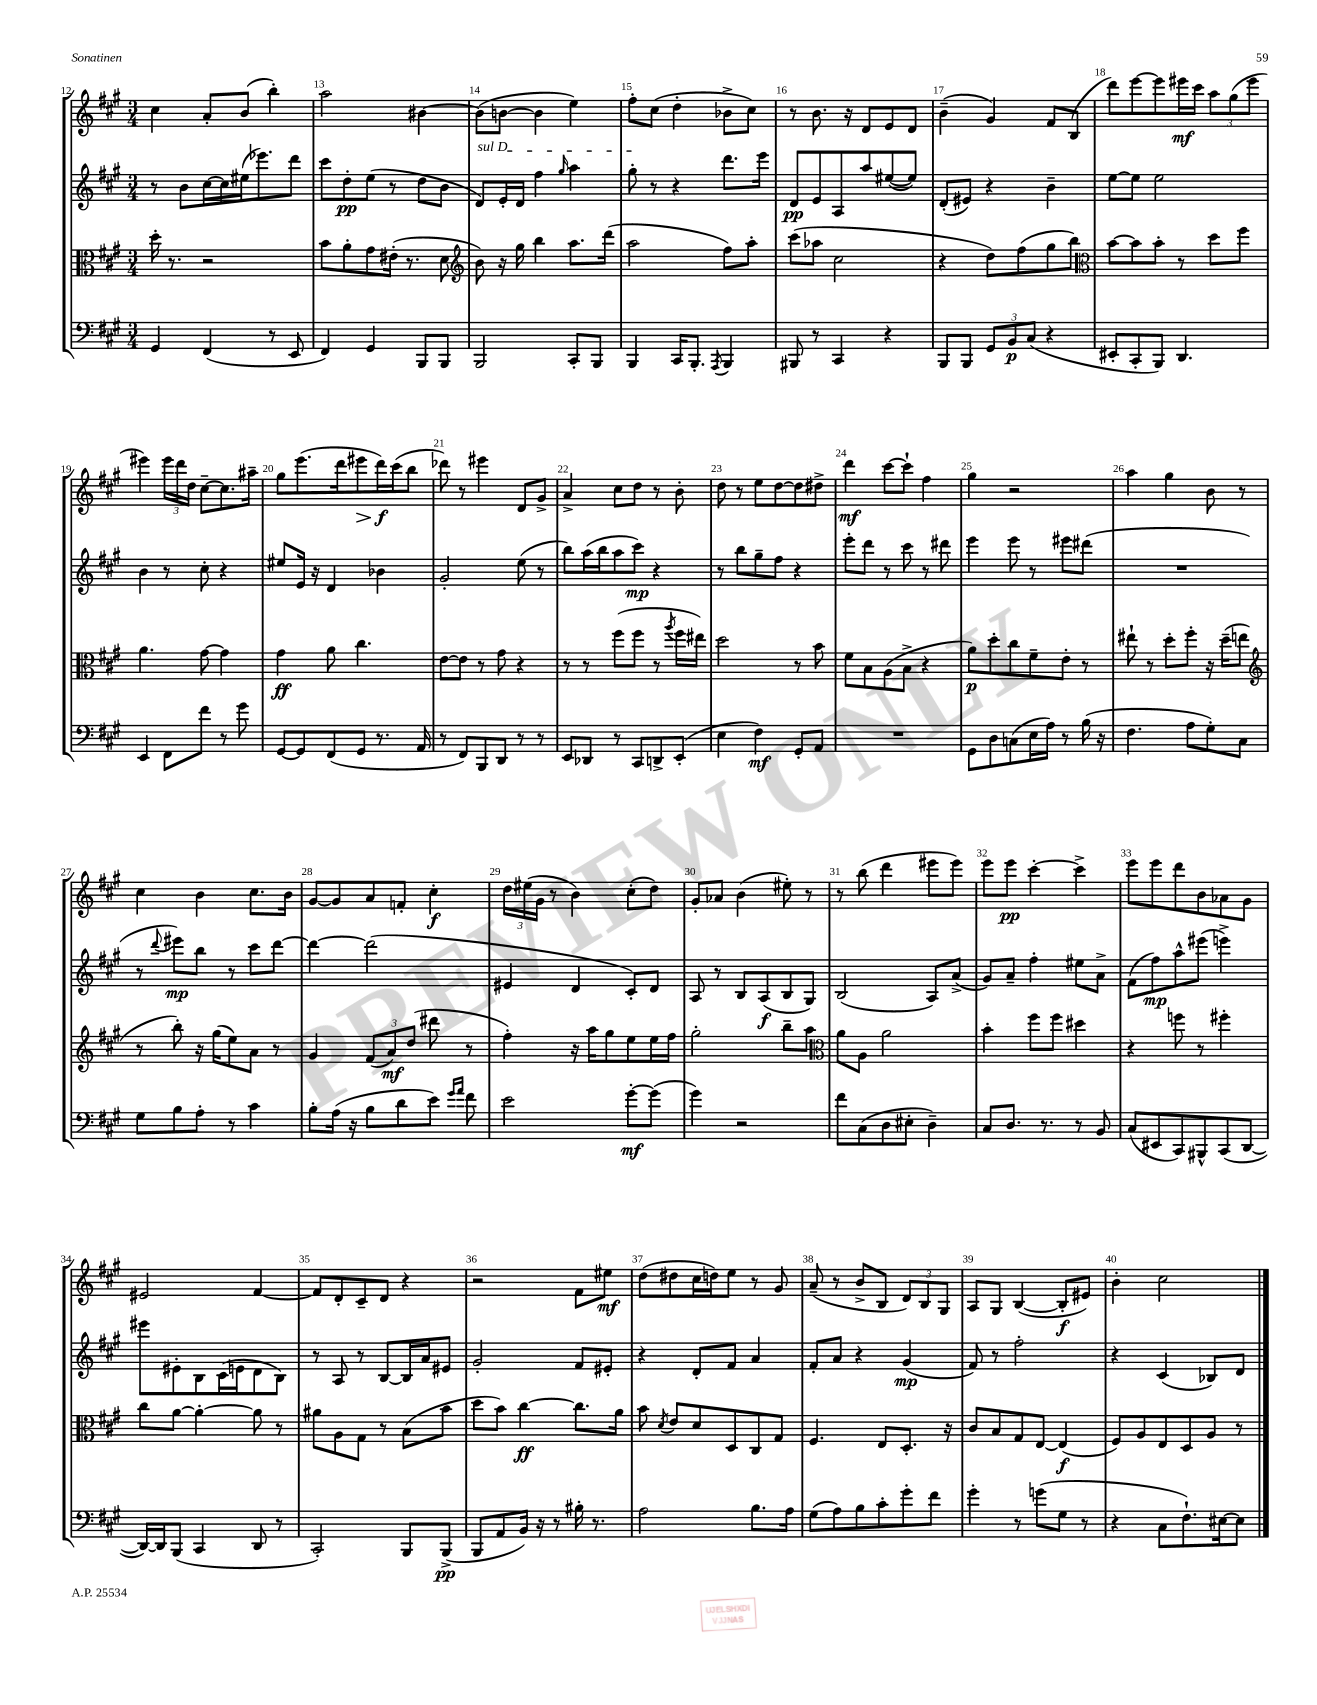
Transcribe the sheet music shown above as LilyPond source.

<<
\new StaffGroup <<
\new Staff = "s0" {
    \clef treble \key a \major \numericTimeSignature \time 3/4
    \autoBeamOff cis''4 a'8[-. b'8]( b''4-.) |
    a''2 bis'4~ |
    bis'8[( b'8]~ b'4 e''4) |
    fis''8[-. cis''8]( d''4-. bes'8[-> cis''8]) |
    r8 b'8. r16 d'8[ e'8 d'8] |
    b'4--( gis'4) fis'8[ b8]( |
    d'''8[) e'''8~ e'''8 eis'''16\mf cis'''16] \tuplet 3/2 { a''8[ gis''8( eis'''8] } |
    eis'''4) \tuplet 3/2 { eis'''16[ d'''16 d''16] } cis''8[~-- cis''8. ais''16]-- |
    gis''8[ e'''8.( d'''16 eis'''8\> d'''16\f\!) cis'''16( b''8] |
    des'''8) r8 eis'''4 d'8[ gis'8]-> |
    a'4-> cis''8[ d''8] r8 b'8-. |
    d''8 r8 e''8[ d''8~ d''8 dis''8]-> |
    d'''4\mf cis'''8[~ cis'''8]-! fis''4 |
    gis''4 r2 |
    a''4 gis''4 b'8 r8 |
    cis''4 b'4 cis''8.[ b'16] |
    gis'8[~ gis'8 a'8 f'8]-. cis''4-.\f |
    \tuplet 3/2 { d''16[ eis''16( gis'16] } r8 b'4) cis''8[-.( d''8]) |
    gis'8[-. aes'8] b'4( eis''8-.) r8 |
    r8 b''8( d'''4 eis'''8[ eis'''8]) |
    e'''8[ e'''8]\pp cis'''4~-. cis'''4-> |
    e'''8[ e'''8 d'''8 b'8 aes'8 gis'8] |
    eis'2 fis'4~ |
    fis'8[ d'8-. cis'8-- d'8] r4 |
    r2 fis'8[ eis''8]\mf |
    d''8[( dis''8 cis''16 d''16) e''8] r8 gis'8 |
    a'8--( r8 b'8[-> b8] \tuplet 3/2 { d'8[) b8 gis8] } |
    a8[ gis8] b4~( b8[-.\f eis'8]) |
    b'4-. cis''2 \bar "|." |
}
\new Staff = "s1" {
    \clef treble \key a \major \numericTimeSignature \time 3/4
    \autoBeamOff r8 b'8[ cis''16~ cis''16 eis''16( ees'''8.) d'''8] |
    cis'''8[ d''8-.\pp e''8]( r8 d''8[ b'8] |
    \once \override TextSpanner.bound-details.left.text = \markup { \italic "sul D" } d'8[\startTextSpan) e'16-. d'16] fis''4 \grace { gis''16 } a''4 |
    gis''8-.\stopTextSpan r8 r4 d'''8.[ e'''16] |
    d'8[\pp e'8 a8 a''8 eis''8~( eis''8]) |
    d'8[-.( eis'8]) r4 b'4-- |
    e''8[~ e''8] e''2 |
    b'4 r8 cis''8-. r4 |
    eis''8[ e'16] r16 d'4 bes'4 |
    gis'2-. e''8( r8 |
    b''8[) a''16( b''16 a''8 cis'''8]\mp) r4 |
    r8 b''8[ gis''8-- fis''8] r4 |
    e'''8[-. d'''8] r8 cis'''8 r8 dis'''8 |
    e'''4 e'''8 r8 eis'''8[ dis'''8]( |
    R2. |
    r8 \appoggiatura { d'''8 } eis'''8[\mp) b''8] r8 cis'''8[ d'''8]~ |
    d'''4~ d'''2( |
    eis'4 d'4 cis'8[-.) d'8] |
    a8 r8 b8[ a8\f( b8 gis8]) |
    b2( a8[) a'8]->( |
    gis'8[) a'8]-- fis''4-. eis''8[ a'8]-> |
    fis'8[( fis''8\mp) a''8-^ eis'''8]( e'''4->) |
    eis'''8[ eis'8-. b8 cis'16( e'16 d'8 b8]) |
    r8 a8 r8 b8[~ b16 a'16 eis'8] |
    gis'2-. fis'8[ eis'8]-. |
    r4 d'8[-. fis'8] a'4 |
    fis'8[-. a'8] r4 gis'4\mp( |
    fis'8) r8 fis''2-. |
    r4 cis'4( bes8[) d'8] \bar "|." |
}
\new Staff = "s2" {
    \clef alto \key a \major \numericTimeSignature \time 3/4
    \autoBeamOff d''16-. r8. r2 |
    b'8[ a'8-. gis'8 eis'16]-.( r8. d'8 |
    \clef treble b'8) r16 gis''16 b''4 a''8.[ d'''16]( |
    a''2 fis''8[) a''8]-. |
    cis'''8[( aes''8] cis''2 |
    r4 d''8[) fis''8( gis''8 b''8]) |
    \clef alto b'8[~ b'8 b'8]-. r8 d''8[ fis''8] |
    a'4. gis'8~ gis'4 |
    gis'4\ff a'8 cis''4. |
    e'8[~ e'8] r8 gis'8 r4 |
    r8 r8 fis''8[( fis''8] r8 \acciaccatura { a''8 } fis''16[ eis''16]) |
    d''2 r8 b'8 |
    fis'8[ b8 a8( b8]-> r4 |
    a'8[\p) d''8-. cis''8 fis'8-- e'8]-. r8 |
    eis''8-! r8 d''8[-. fis''8]-. r16 d''16[--( e''8] |
    \clef treble r8 b''8-.) r16 gis''16[( e''8) a'8] r8 |
    gis'4 \tuplet 3/2 { fis'8[( a'8\mf) d''8]( } dis'''8 r8 |
    fis''4-.) r16 a''16[ gis''8 e''8 e''16 fis''16] |
    gis''2-. b''8[-- a''8] |
    \clef alto a'8[ a8] a'2 |
    b'4-. fis''8[ fis''8] dis''4 |
    r4 f''8 r8 fis''4-. |
    cis''8[ a'8]~ a'4~-. a'8 r8 |
    ais'8[ a8 gis8] r8 b8[( b'8] |
    d''8[ b'8]) cis''4~\ff cis''8.[ a'16] |
    b'8 \acciaccatura { d'8 } e'8[ d'8 d8 cis8 gis8] |
    fis4. e8[ d8.]-. r16 |
    cis'8[ b8 gis8 e8]~ e4\f( |
    fis8[) a8 e8 d8 a8] r8 \bar "|." |
}
\new Staff = "s3" {
    \clef bass \key a \major \numericTimeSignature \time 3/4
    \autoBeamOff gis,4 fis,4( r8 e,8 |
    fis,4) gis,4 b,,8[ b,,8] |
    b,,2 cis,8[-. b,,8] |
    b,,4 cis,16[ b,,8.]-. \acciaccatura { a,,8 } b,,4 |
    bis,,8 r8 cis,4 r4 |
    b,,8[ b,,8] \tuplet 3/2 { gis,8[ b,8\p cis8]( } r4 |
    eis,8[-. cis,8-. b,,8]) d,4. |
    e,4 fis,8[ fis'8] r8 gis'8 |
    gis,8[~ gis,8 fis,8( gis,8] r8. a,16 |
    r8 fis,8[) b,,8 d,8] r8 r8 |
    e,8[ des,8] r8 cis,8[ d,8-> e,8]-.( |
    e4 fis4\mf) gis,8[-. a,8] |
    R2. |
    gis,8[ d8 c8( e16 a16]) r8 b16( r16 |
    fis4. a8[ gis8-.) cis8] |
    gis8[ b8 a8]-. r8 cis'4 |
    b8[-. a16]( r16 b8[ d'8 e'8]) \grace { gis'16[ a'16] } fis'8 |
    e'2 gis'8[~-.\mf gis'8]( |
    gis'4) r2 |
    fis'8[ cis8( d8 eis8]-. d4--) |
    cis8[ d8.] r8. r8 b,8 |
    cis8[( eis,8 cis,8) bis,,8-^ cis,8( d,8]~ |
    d,16[~) d,16 b,,8]( cis,4 d,8 r8 |
    cis,2-.) b,,8[ b,,8]->\pp( |
    b,,8[ a,8 b,16]) r16 r8 bis16-. r8. |
    a2 b8.[ a16] |
    gis8[( a8) b8 cis'8-. gis'8-. fis'8] |
    gis'4-. r8 g'8[( gis8] r8 |
    r4 cis8[ fis8.-!) eis16~ eis8] \bar "|." |
}
>>
>>
\layout { \context { \Score currentBarNumber = #12 \override BarNumber.break-visibility = ##(#f #t #t) barNumberVisibility = #all-bar-numbers-visible } }
